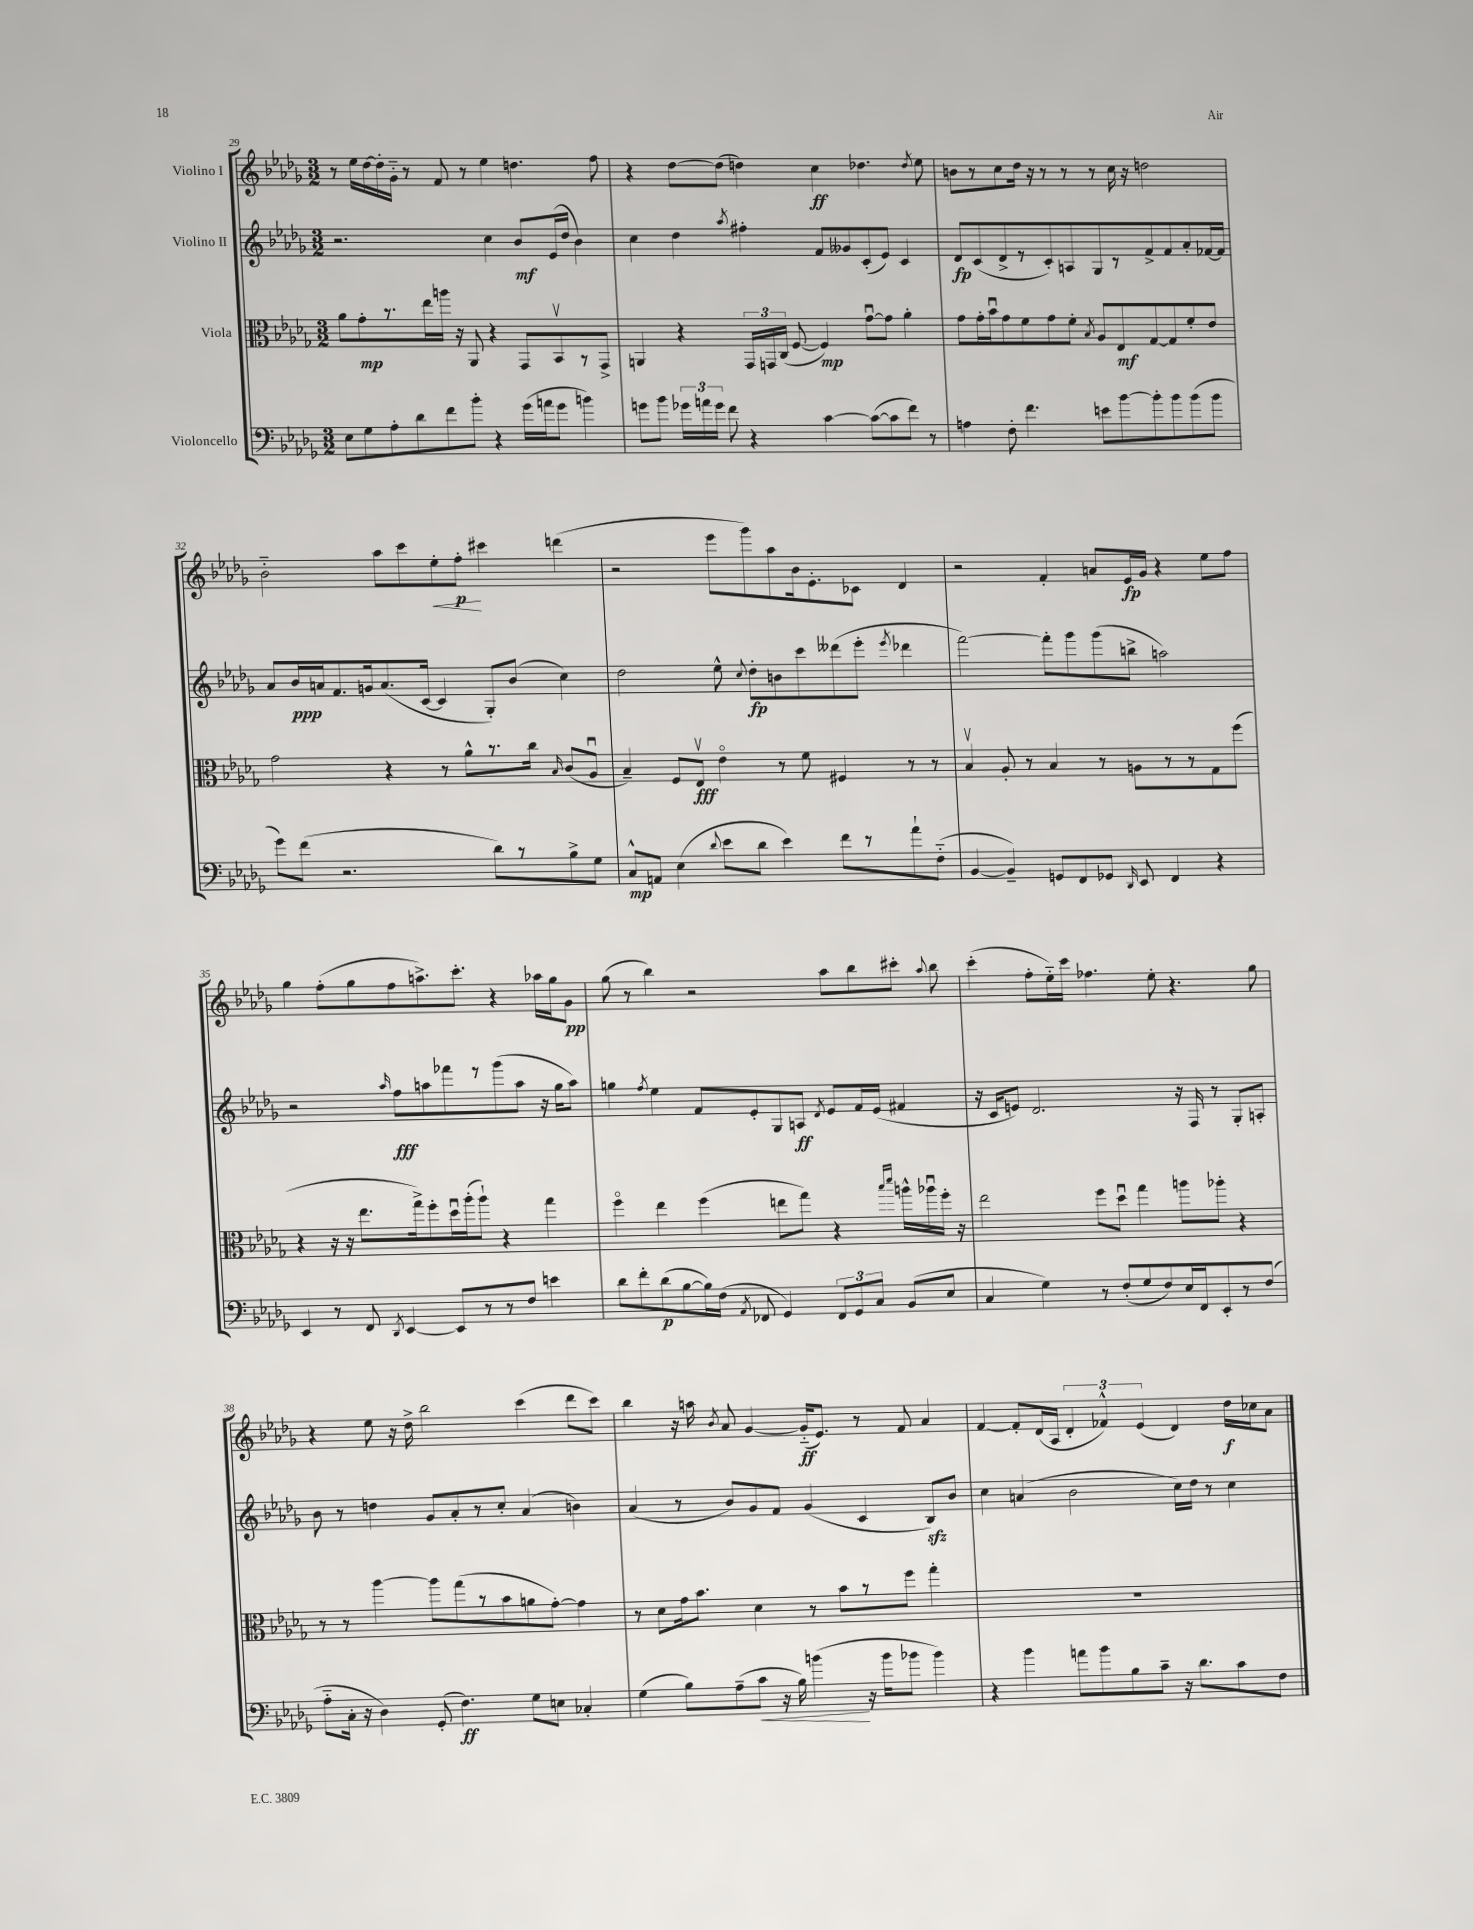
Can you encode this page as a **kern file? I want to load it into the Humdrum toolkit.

**kern	**kern	**kern	**kern
*staff4	*staff3	*staff2	*staff1
*clefF4	*clefC3	*clefG2	*clefG2
*k[b-e-a-d-g-]	*k[b-e-a-d-g-]	*k[b-e-a-d-g-]	*k[b-e-a-d-g-]
*M3/2	*M3/2	*M3/2	*M3/2
8E-	8a-	2.r	8r
8G-	8g-'	.	16ee-
.	.	.	[16dd-
8A-'	8.r	.	16dd-']
.	.	.	16g-'~
8d-	.	.	8r
.	16ee-	.	.
8f	16aa	.	8f
.	16r	.	.
8b-'	8AA-	.	8r
4r	4r	4cc	4ee-
(16g-	8GG-	8b-	4.dd
16a	.	.	.
8g-	8BB-v	(16e-	.
.	.	16dd-	.
4b)	8r	4b-)	.
.	8GG-^	.	8ff
=	=	=	=
8g	4AA	4cc	4r
8b-	.	.	.
24g-	4r	4dd-	[8dd-
24a	.	.	.
24g-	.	.	.
8f	.	.	(8dd-]
.	.	8qaa-	.
4r	24GG-	4ff#'	4dd)
.	24GG	.	.
.	(24C	.	.
.	[8F	.	.
[4c	4F])	8f	4cc
.	.	8g--	.
(8c_	[8g-u	(8c'	4.dd-
8c]	8g-]	8e-)	.
8f)	4a-'	4c	.
.	.	.	8qdd-
8r	.	.	8ee-
=	=	=	=
4A	8g-	8d-	8b
.	16g-'	(8c	8r
.	16b-u	.	.
8F'	8g-	8d-^	8cc
4.f	8f	8r	16dd-
.	.	.	16r
.	8g-	8c')	8r
.	8f'	8A	8r
.	8qB-	.	.
8e	8A-	8G-	8r
[8b-	8E-	8r	16cc
.	.	.	16r
8b-']	[8G-	8f^	2dd
8b-	8G-]	8f	.
(8b-	8f'	8a-'	.
8b-	8e-	[16f-	.
.	.	16f-]	.
=	=	=	=
8g-)	2g-	8a-	2b-'~
(8f	.	16b-	.
.	.	16a	.
2.r	.	8.f	.
.	.	16g	.
.	4r	(8.a	8aa-
.	.	.	8ccc
.	.	[16c	.
.	8r	4c]	8ee-'
.	8a-^^	.	8ff'
8d-)	8.r	8G-')	4ccc#
8r	.	(8b-	.
.	16cc	.	.
.	16qqB-	.	.
8B-^	(8c	4cc)	(4ddd
8G-	8A-u	.	.
=	=	=	=
8C^^	4B-~)	2dd-	2r
8AA	.	.	.
(4E-	8F	.	.
.	8E-v	.	.
8qqd-	.	.	.
8e-	4e-o	8ee-^^	8eee-
.	.	8qqcc	.
8d-	.	8dd-'	8ggg-)
4e-)	8r	8b	8aa-
.	8f	8ccc	16b-
.	.	.	8.e-'
8f	4F#	(8ddd--	.
8r	.	8eee-'	8c-
.	.	8qeee-	.
8a-`	8r	4ddd-	4d-
(8F'~	8r	.	.
=	=	=	=
[4BB-	4B-v	[2fff)	2r
4BB-~])	8A-'	.	.
.	8r	.	.
8GG	4B-	8fff']	4f'
8FF	.	8ggg-	.
8GG-	8r	(8ggg-	8a
16qqDD-	.	.	.
8EE-	8A	8bb^	16e-
.	.	.	16g-
4FF	8r	2aa)	4r
.	8r	.	.
4r	8G-	.	8ee-
.	(8ff	.	8ff
=	=	=	=
4EE-	4r	2r	4gg-
8r	16r	.	(8ff'
.	16r	.	.
8FF	8.ee-	.	8gg-
8qDD-	.	16qqaa-	.
[4EE-	.	8ff	8ff
.	16gg-^)	.	.
.	8ff'	8aa	8.aa^)
8EE-]	16dd-u	8fff-	.
.	(16aa-'	.	8.ccc'
8r	8aa-`)	8r	.
8r	4r	(8ggg-	4r
8F	.	8aa	.
4e	4gg-	16r	16aa-
.	.	16gg-	16gg-
.	.	8aa)	8g-
=	=	=	=
8d-	4ffo	4gg	(8gg-
8f'	.	.	8r
.	.	8qff	.
(8d-	4ee-	4ee-	4bb-)
[8B-	.	.	.
16B-])	(4ff	8f	2r
(16F	.	.	.
8qAA-	.	.	.
8FF-	.	8e-'	.
4GG-)	8ee	8G-	.
.	8gg-)	8A	.
.	.	8qd-	.
12FF-	4r	8e-	8aa-
12GG-	.	.	.
.	.	16f	8bb-
12C	.	.	.
.	.	(16e-	.
.	16qqbb-	.	.
.	16qqddd-	.	.
(8BB-	16aa^^	4f#	8ccc#'
.	16aa-u	.	.
.	.	.	8qqaa-
8E-	16ff'	.	8bb-
.	16r	.	.
=	=	=	=
4C	2ee-	16r	(4ccc'
.	.	16c	.
.	.	8e)	.
4G-)	.	2.d-	8ff'
.	.	.	16ee-'~)
.	.	.	16ccc
8r	8ff	.	4.ff-
(8F'	8dd-u	.	.
8G-	4gg-	.	.
8F)	.	.	8ee-'
16E-	8aa	16r	4.r
16FF	.	16F	.
8EE-'	8aa-'	8r	.
8r	4r	8G-'	.
(8F	.	8A'	8gg-
=	=	=	=
8A-'~	8r	8b-	4r
16C'	8r	8r	.
16r	.	.	.
4D-)	[4aa-	4dd	8ee-
.	.	.	16r
.	.	.	16dd-^
(8GG-'	8aa-]	8g-	2bb-
4.F)	(8gg-	8a-'	.
.	8r	8r	.
.	8b-	8cc'	.
8G-	8a	(4a-	(4ccc
8E	[8g-')	.	.
4C-'	4g-]	4b)	8ddd-
.	.	.	8ccc)
=	=	=	=
(4G-	8r	(4a-	4bb-
.	8d-	.	.
8B-)	16g-	8r	16r
.	8.b-	.	16aa
.	.	.	8qb-
(8A-~	.	8b-)	8a-
8c	4d-	8g-	[4g-
16r	.	8f	.
16B-)	.	.	.
(4b	8r	(4g-	(16g-'~]
.	.	.	8.e-)
.	8b-	.	.
16r	8r	4c	8r
16b	.	.	.
8b-	8ff	.	8f
4b-)	4gg-'	8B-)	4a-
.	.	8b-	.
=	=	=	=
4r	1.r	4cc	[4f
4b-	.	(4a	8f']
.	.	.	(16d-
.	.	.	16A-
8a	.	2b-	6d-'
8b-	.	.	.
.	.	.	6f-^^)
8B-	.	.	.
.	.	.	(6e-
8c~	.	.	.
16r	.	16cc)	4d-)
8.d-	.	16dd-	.
.	.	8r	.
8c	.	4cc	16dd-
.	.	.	16cc-
8F	.	.	8a-
==	==	==	==
*-	*-	*-	*-
